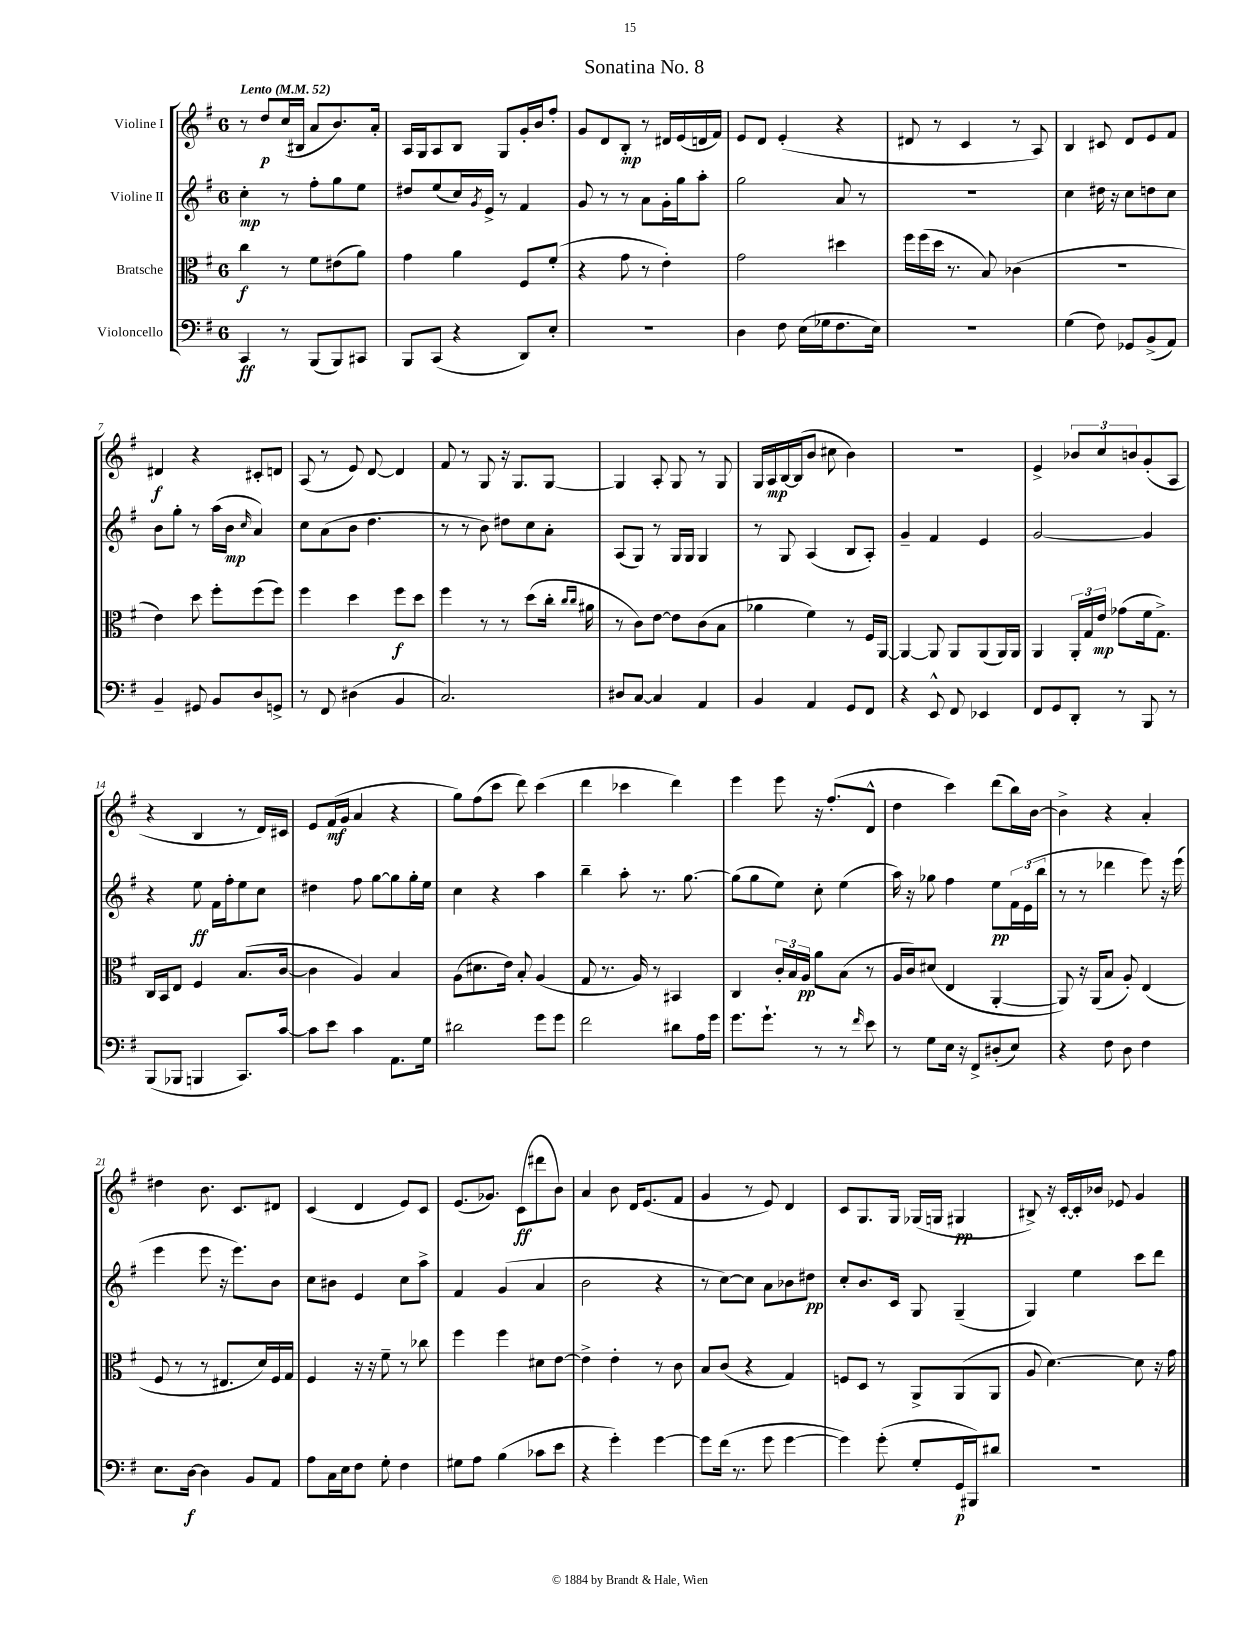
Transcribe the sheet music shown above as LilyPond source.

\header { title = "Sonatina No. 8" }
<<
\new StaffGroup <<
\new Staff = "s0" \with { instrumentName = "Violine I" } {
    \clef treble \key g \major \once \override Staff.TimeSignature.style = #'single-digit \time 6/8 \tempo "Lento" 4 = 52
    r8 d''8\p c''16( bis16 a'8 b'8.) a'16-. |
    a16 g16 a8 b8 g8 g'16-. b'16 fis''8-. |
    g'8 d'8 b8-.\mp r8 dis'16 e'16( d'16 fis'16) |
    e'8 d'8 e'4-.( r4 |
    dis'8 r8 c'4 r8 a8) |
    b4 cis'8 d'8 e'8 fis'8 |
    dis'4\f r4 cis'8-. d'8 |
    a8( r8 e'8) d'8~ d'4 |
    fis'8 r8 g8 r16 g8. g8~ |
    g4 a8-. g8 r8 g8 |
    g16 a16\mp b16~ b16( b'8 cis''8 b'4) |
    R2. |
    e'4-> \tuplet 3/2 { bes'8 c''8 b'8 } g'8-.( a8 |
    r4 b4 r8 d'16) cis'16 |
    e'8 fis'16\mf( g'16 a'4 r4 |
    g''8) fis''8( c'''8 d'''8) c'''4( |
    d'''4 ces'''4 d'''4) |
    e'''4 e'''8 r16 fis''8.-.( d'8-^ |
    d''4 c'''4) d'''8( b''16) b'16~ |
    b'4-> r4 a'4-. |
    dis''4 b'8. c'8. dis'8 |
    c'4( d'4 e'8) c'8 |
    e'8.( ges'8.) c'8\ff( dis'''8 b'8) |
    a'4 b'8 d'16 e'8.( fis'8 |
    g'4 r8 e'8) d'4 |
    c'8 g8. g16 ges16( g16 gis4\pp |
    bis8->) r16 c'16~-. c'16-. bes'16 ees'8 g'4 \bar "|." |
}
\new Staff = "s1" \with { instrumentName = "Violine II" } {
    \clef treble \key g \major \once \override Staff.TimeSignature.style = #'single-digit \time 6/8
    c''4-.\mp r8 fis''8-. g''8 e''8 |
    dis''8 e''8( c''16) \acciaccatura { g'8 } e'16-> r8 fis'4 |
    g'8 r8 r8 a'8 g'16-. g''16 a''8-. |
    g''2 a'8 r8 |
    R2. |
    c''4 dis''16 r16 c''8 d''8 c''8 |
    b'8 g''8-. r8 a''16( b'16\mp \grace { c''16 } a'4) |
    c''8 a'8( b'8 d''4. |
    r8 r8 b'8) dis''8 c''8 a'8-. |
    a8( g8) r8 g16 g16 g4 |
    r8 g8 a4( b8 a8-.) |
    g'4-- fis'4 e'4 |
    g'2~ g'4 |
    r4 e''8\ff fis'16 fis''16-. e''8 c''8 |
    dis''4 fis''8 g''8~ g''8 g''16-. e''16 |
    c''4 r4 a''4 |
    b''4-- a''8-. r8. g''8.~ |
    g''8( g''8 e''8) c''8-. e''4( |
    a''16) r16 ges''8 fis''4 e''8\pp \tuplet 3/2 { fis'16 e'16( b''16 } |
    r8 r8 des'''4 e'''8) r16 e'''16( |
    e'''4 e'''8 r16 e'''8.) b'8 |
    c''8 bis'8 e'4 c''8 a''8-> |
    fis'4 g'4( a'4 |
    b'2 r4 |
    r8 c''8~) c''8 a'8 bes'8 dis''8\pp |
    c''8-. b'8. c'16 g8 g4--( |
    g4) e''4 c'''8 d'''8 \bar "|." |
}
\new Staff = "s2" \with { instrumentName = "Bratsche" } {
    \clef alto \key g \major \once \override Staff.TimeSignature.style = #'single-digit \time 6/8
    c''4\f r8 fis'8 eis'8( a'8) |
    g'4 a'4 fis8 fis'8-.( |
    r4 g'8 r8 e'4-.) |
    g'2 dis''4 |
    fis''16 fis''16( d''16 r8. b8) ces'4( |
    R2. |
    e'4) d''8 fis''8-. fis''8( fis''8) |
    fis''4 d''4 fis''8\f d''8 |
    fis''4 r8 r8 d''8( c''16-. \grace { c''16 c''16 } ais'16 |
    r8 c'8) e'8~ e'8 c'8( b8 |
    aes'4 fis'4) r8 fis16 a,16~ |
    a,4~ a,8 a,8 a,8( a,16) a,16 |
    a,4 \tuplet 3/2 { a,16-. g16 e'16\mp } ges'8( fis'16 g8.->) |
    c16 b,16 e8 fis4 b8.( c'16~ |
    c'4 a4) b4 |
    a8( dis'8. e'16) b8-. a4( |
    g8 r8. a16) r8 bis,4 |
    c4 \tuplet 3/2 { c'16-. b16 a16\pp } a'8 b8( r8 |
    a16 c'16) dis'8( e4 a,4~-. |
    a,8) r16 a,16( b8 a8-.) e4( |
    fis8 r8 r8 eis8. d'16) fis16 g16 |
    fis4 r16 r16 fis'8-- r8 ces''8 |
    fis''4 fis''4 dis'8 e'8~ |
    e'4-> e'4-. r8 c'8 |
    b8 c'8( r4 g4) |
    f8 d8 r8 a,8-> a,8( a,8 |
    a8 d'4.~) d'8 r16 g'16 \bar "|." |
}
\new Staff = "s3" \with { instrumentName = "Violoncello" } {
    \clef bass \key g \major \once \override Staff.TimeSignature.style = #'single-digit \time 6/8
    c,4\ff r8 b,,8( b,,8) cis,8 |
    b,,8 c,8( r4 d,8) e8-. |
    R2. |
    d4 fis8 e16( ges16 fis8. e16) |
    R2. |
    g4( fis8) ges,8 b,8->( a,8) |
    b,4-- gis,8 b,8 d8 g,8-> |
    r8 fis,8 dis4( b,4 |
    c2.) |
    dis8 c8~ c4 a,4 |
    b,4 a,4 g,8 fis,8 |
    r4 e,8-^ fis,8 ees,4 |
    fis,8 g,8 d,8-. r8 b,,8 r8 |
    b,,8( bes,,8 b,,4 c,8.) c'16~ |
    c'8 e'8 c'4 a,8. g16 |
    dis'2 g'8 g'8 |
    fis'2 dis'8 a16 g'16 |
    g'8. g'8.-! r8 r8 \grace { fis'16 } e'8 |
    r8 g8 e16 r16 fis,8-> dis8-.( e8) |
    r4 fis8 d8 fis4 |
    e8. d16~\f d4 b,8 a,8 |
    a8 c16 e16 fis8 g8-. fis4 |
    gis8 a8 b4( ces'8 e'8 |
    r4 g'4-.) g'4~ |
    g'8 fis'16( r8. g'8 g'4~ |
    g'4) g'8-.( g8-. g,16\p bis,,16) dis'8 |
    R2. \bar "|." |
}
>>
>>
